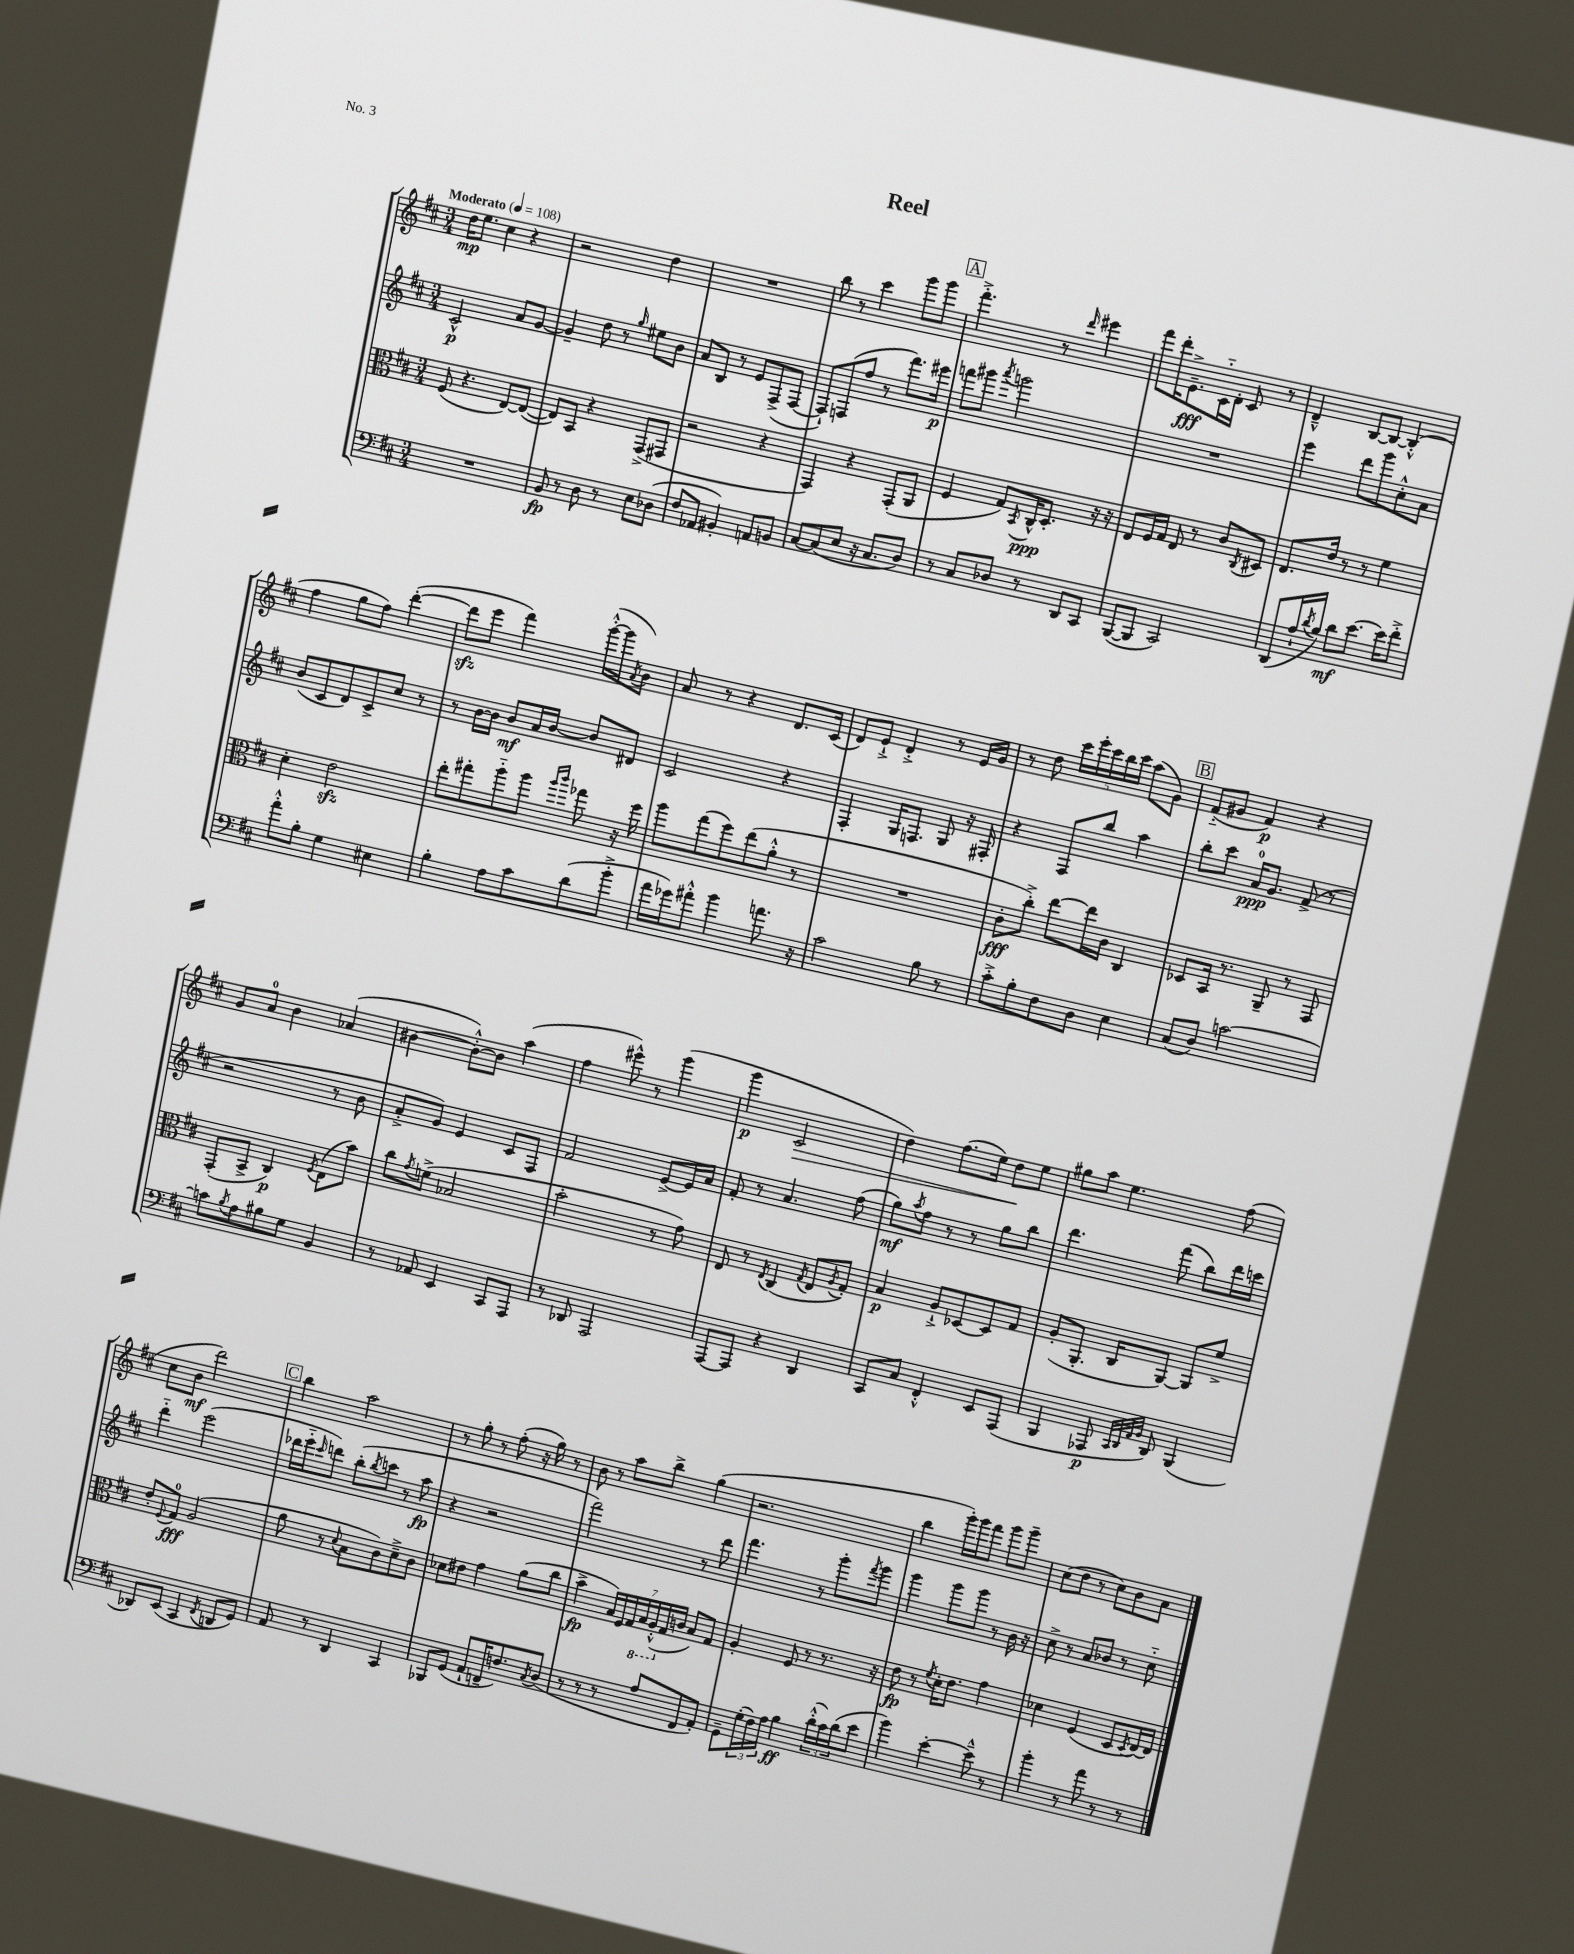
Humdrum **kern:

**kern	**kern	**kern	**kern
*staff4	*staff3	*staff2	*staff1
*clefF4	*clefC3	*clefG2	*clefG2
*k[f#c#]	*k[f#c#]	*k[f#c#]	*k[f#c#]
*M3/4	*M3/4	*M3/4	*M3/4
*MM108	*MM108	*MM108	*MM108
2.r	(8F#	2c#^^	16dd
.	.	.	8.ee
.	4.r	.	.
.	.	.	4cc#
.	[8E)	8a	4r
.	(8E_	[8g	.
=	=	=	=
8BB	8E])	4g~]	2r
8r	8BB	.	.
8D	4r	8dd	.
8r	.	8r	.
.	.	16qqgg	.
8E	(8GG^	8ee#	4dd
(8D-	8GG#	8b	.
=	=	=	=
8F#	2r	8a	2.r
8AA-	.	8B	.
4BB#')	.	8r	.
.	.	8e	.
8AA	4r	(8F#^	.
8BB	.	[8F#	.
=	=	=	=
[8C#	4GG)	8F#`])	8bb
(8C#]	.	(8F	8r
8E	4r	8ff#	4ccc#
16r	.	8r	.
8.C#	.	.	.
.	(8GG'	8.fff#)	8ggg
8D)	8AA	.	8ggg
.	.	16eee#	.
=	=	=	=
8r	4F#	8fff	4.fff#'^
8C#	.	8ggg#	.
.	.	8qaaa	.
8D-	8G)	2ggg	.
.	8qBB	.	.
8r	16C#^^	.	8r
.	8.D'	.	.
.	.	.	16qqddd
8DD	.	.	4eee#
8CC#	16r	.	.
.	16r	.	.
=	=	=	=
([8BBB	8E	2.r	8fff#
8BBB]	16F#	.	16ddd'
.	16G	.	8.e~^
2CC#)	8E	.	.
.	8r	.	16c#'~
.	.	.	16d'
.	8c#	.	8c#
.	8qC#	.	.
.	8D#	.	8r
=	=	=	=
(8DD	8.E	4eee	4d~^^
16A`	.	.	.
8qd	.	.	.
16B)	16e	.	.
8d	8r	8ddd	[8B
[8.e	8r	8ggg	8B_
.	4f#	8cc#'^^	(4B'^^]
16e]	.	.	.
8f#'^	.	8a	.
=	=	=	=
8a'^^	4d'	(8b	4ff#
8B'	.	8c#	.
4G	2e	8d)	8gg
.	.	8c#^	8ff#)
4E#	.	8cc#	([4ddd'
.	.	8r	.
=	=	=	=
4B'	8ee'	8r	8ddd]
.	8gg#'	[16b	8eee
.	.	16b]	.
8A	8aa'~	8b	4fff#)
8c#	8aa	16a	.
.	.	[16b	.
.	16qqaa	.	.
.	16qqccc#	.	.
(8d	8gg-	8b]	([16ggg'^^
.	.	.	16ggg]
.	.	.	8qa
8b'^	16r	8d#	8b)
.	16ff#	.	.
=	=	=	=
16a	8aa	2c#	8a
16g-)	.	.	.
8a#'^^	(8gg	.	8r
4b	8ff#)	.	4r
.	(8ee	.	.
8.a	8a'^^	4r	8.d
.	8r	.	.
16r	.	.	(16c#
=	=	=	=
2c#	2.r	4F#'	8d)
.	.	.	8e`^
.	.	16G	4d'^
.	.	8.F	.
8B	.	8G	8r
8r	.	16r	16e
.	.	16F#'	16g
=	=	=	=
8c#'^	8c#'	4r	8r
8B'	8cc#'^)	.	8dd
8F#	[8ee	8F#	20ccc#
.	.	.	20eee'
.	.	.	20ccc#
8D	16ee]	8bb	.
.	.	.	20bb
.	16c#	.	.
.	.	.	20ccc#
4E	4C#	4aa	(8aa
.	.	.	8g)
=	=	=	=
(8C#	8D-	8bb'	(8f#'~
8D)	16BB	8ccc#	8g#
.	8.r	.	.
[2c	.	16a	4f#)
.	.	8.g	.
.	8AA~	.	.
.	8r	(8f#^	4r
.	8GG	8r	.
=	=	=	=
8c]	(8GG'	2r	8g
8qB	.	.	.
8A	8BB^	.	8a
8B#	4C#)	.	4b
8G	.	.	.
.	8qF#	.	.
4BB	(8E	8r	(4a-
.	8b)	8b	.
=	=	=	=
8r	8cc#	8a'^	[4b#
.	8qg	.	.
8AA-	(8f^	8g)	.
4EE	2B-	4e	8b#'^^_)
.	.	.	8b#]
8CC#	.	8c#	(4aa
8AAA	.	8F#	.
=	=	=	=
8r	2b'	2f#	4ff#
8DD-	.	.	.
2AAA	.	.	8eee#^^)
.	.	.	8r
.	8r	[8e^	(4ggg
.	8g)	16e]	.
.	.	16a	.
=	=	=	=
[8AAA	8E	8f#'	4ggg
8AAA]	8r	8r	.
.	8qE	.	.
4r	(4C#	4.a	2c#
.	8qG	.	.
4DD	8E	.	.
.	8qA	.	.
.	8G')	(8ff#	.
=	=	=	=
8CC#	4B	8gg)	4dd)
.	.	8qaa	.
8C#	.	8ff#	.
4FF#'^^	8A`^	8r	(8.ff#
.	[8D-	8r	.
.	.	.	16ee)
8EE	8D-]	8gg	8dd
(8AAA	8G	8bb	8ee
=	=	=	=
4BBB	(8A'	4.ddd	8gg#
.	8.AA'	.	8aa
8AAA-	.	.	4.ee
.	16C#	.	.
32qqCC#	.	.	.
32qqDD	.	.	.
32qqAA	.	.	.
32qqBB	.	.	.
8DD)	[8AA)	(8fff#	.
(4BBB	8AA]	8bb)	.
.	8f#^	16ddd	(8ff#
.	.	16ccc	.
=	=	=	=
8DD-)	8e'	4ddd'~	8cc#
.	8qqF#	.	.
(8EE	8G	.	8b
4CC#	(2A	(2eee	2ddd)
8qFF#	.	.	.
8DD	.	.	.
8GG)	.	.	.
=	=	=	=
8AA	8a	16ddd-	4bb
.	.	16eee'~	.
.	.	16qqccc#	.
8r	8r	8ddd)	.
.	8qqd	.	.
4DD	8B	(8bb'	2aa
.	.	8qbb	.
.	8c#)	8ccc	.
4CC#	8d~^	8r	.
.	8c#	8aa	.
=	=	=	=
8BBB-	8d-	4r	8r
(8GG	8e#	.	8gg'
8AA`	4g	2r	8r
16FF~	.	.	(8ff#'
8.F)	.	.	.
.	(8a	.	16r
.	.	.	16gg)
8qC#	.	.	.
(8D	8cc#	.	8r
=	=	=	=
8r	4b^	2fff#)	8b
8r	.	.	8r
8r	28B)	.	8aa
.	28F#	.	.
.	28G	.	.
.	28BB	.	.
8A	.	.	8bb^
.	(28AA'^^	.	.
.	28G	.	.
.	28c	.	.
8FF#	8B)	8r	(4gg
8AA')	8G	8ddd	.
=	=	=	=
8GG~	4A'	4.fff#	2.r
(24G'	.	.	.
24F#)	.	.	.
24A	.	.	.
4B	8F#	.	.
.	8r	8r	.
(24d'^^	8.r	8ggg'	.
24c#)	.	.	.
(24d	.	.	.
.	.	8qfff#	.
8e	.	8ggg	.
.	16r	.	.
=	=	=	=
4b)	8e	4ggg	4bb
.	8r	.	.
.	8qf#	.	.
[4e'	16d'	8ggg	16ggg')
.	8.e	.	16ggg
.	.	8ggg	8fff#
8e~^^]	4g	8r	8ggg
8r	.	16b	8ggg~
.	.	16r	.
=	=	=	=
4b'	4d-	8cc#^	(8cc#
.	.	8r	8dd
8r	(4F#	8a	8r
8a	.	8b-	8cc#)
8r	8D	8r	8b
.	8qD	.	.
8r	[16E)	8cc#'~	8a
.	16E]	.	.
==	==	==	==
*-	*-	*-	*-
